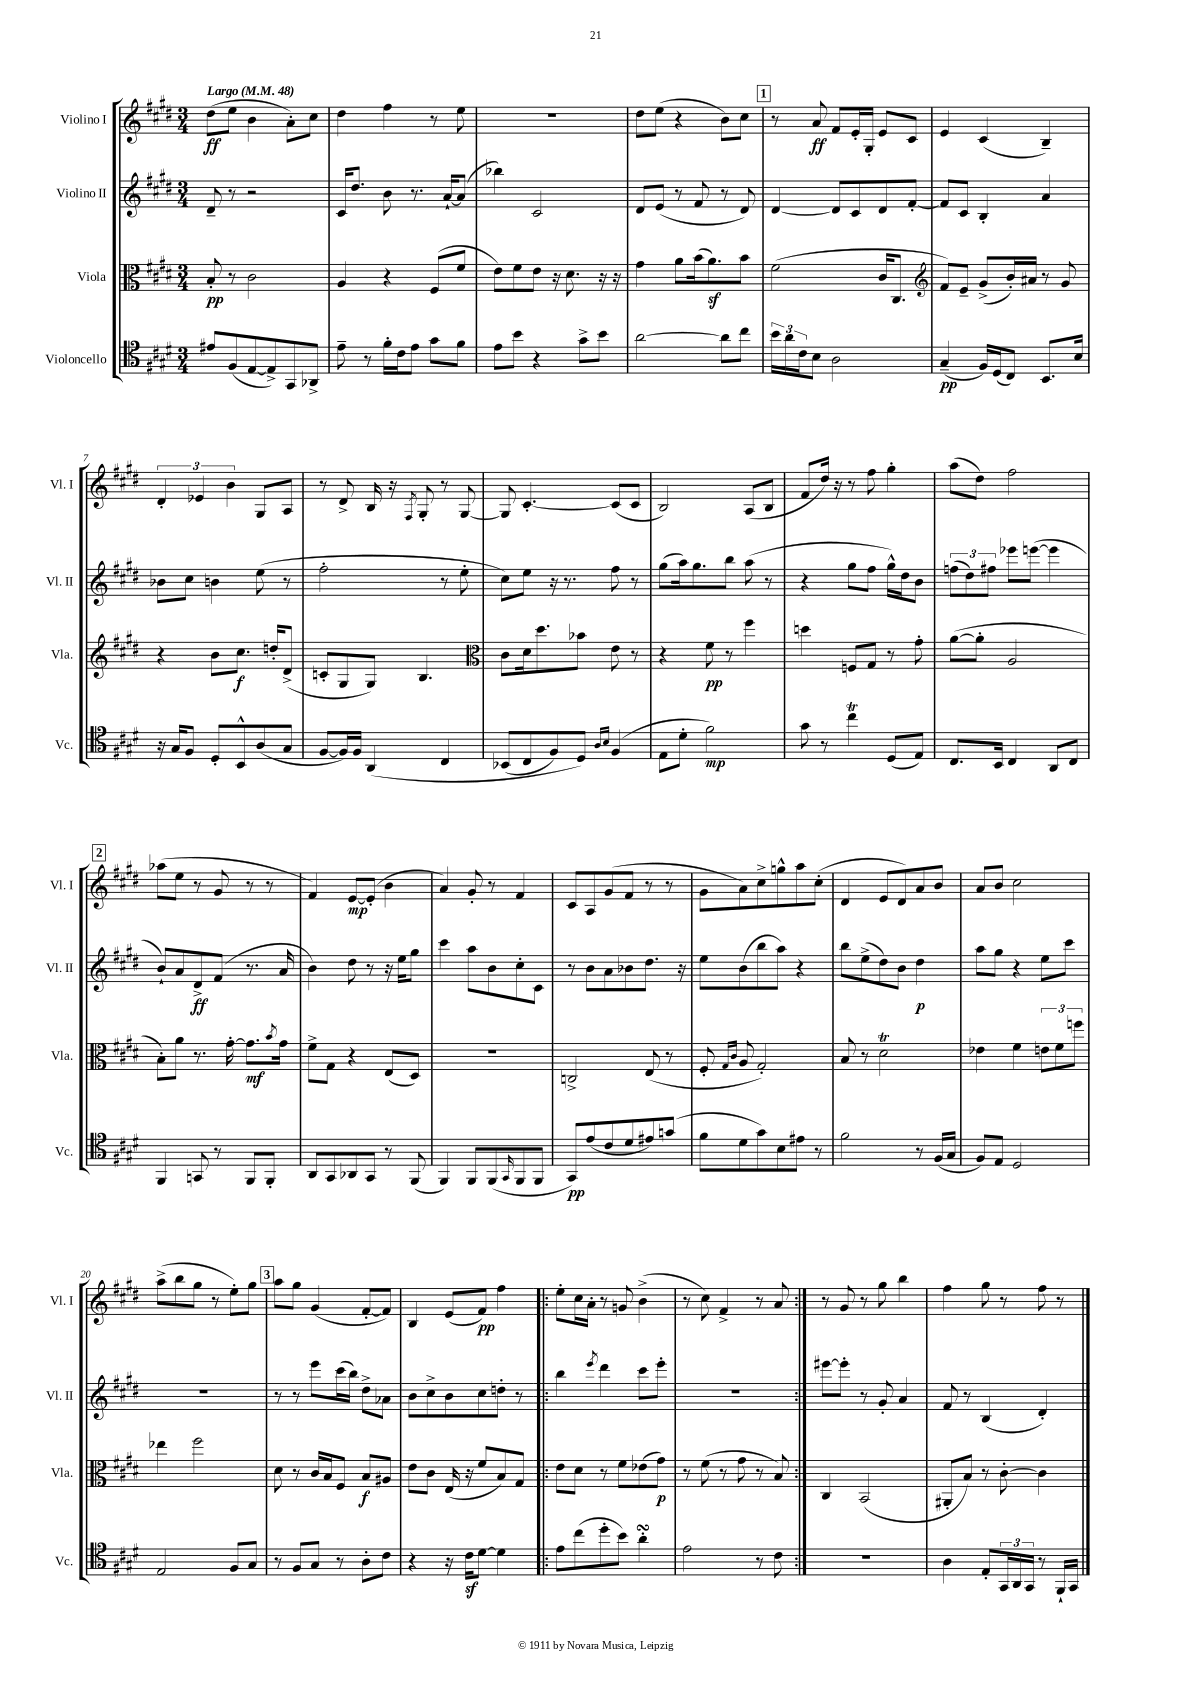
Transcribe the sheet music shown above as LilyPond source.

<<
\new StaffGroup <<
\new Staff = "s0" \with { instrumentName = "Violino I" shortInstrumentName = "Vl. I" } {
    \clef treble \key e \major \numericTimeSignature \time 3/4 \tempo "Largo" 4 = 48
    dis''8\ff( e''8 b'4 a'8-.) cis''8 |
    dis''4 fis''4 r8 e''8 |
    R2. |
    dis''8 e''8( r4 b'8) cis''8 |
    \mark \markup { \box "1" } r8 a'8\ff fis'8 e'16-. gis16-. e'8 cis'8 |
    e'4 cis'4( b4--) |
    \tuplet 3/2 { dis'4-. ees'4 b'4 } gis8 a8 |
    r8 dis'8-> b16 r16 \acciaccatura { fis8 } gis8-. r8 gis8~ |
    gis8 cis'4.~-. cis'8( cis'8 |
    b2) a8( b8 |
    fis'8 dis''16) r16 r8 fis''8 gis''4-. |
    a''8( dis''8) fis''2 |
    \mark \markup { \box "2" } aes''8( e''8 r8 gis'8 r8 r8 |
    fis'4) e'8~\mp e'8-.( b'4 |
    a'4) gis'8-. r8 fis'4 |
    cis'8 a8 gis'8( fis'8 r8 r8 |
    gis'8 a'8) cis''8-> g''8-^ a''8 cis''8-.( |
    dis'4 e'8 dis'8) a'8 b'8 |
    a'8 b'8 cis''2 |
    a''8->( b''8 gis''8 r8 e''8-.) gis''8 |
    \mark \markup { \box "3" } a''8 gis''8 gis'4( fis'8~-. fis'8) |
    b4 e'8( fis'8\pp) fis''4 |
    \repeat volta 2 { e''8-. cis''16 a'16-. r8 g'8 b'4->( |
    r8 cis''8) fis'4-> r8 a'8 | }
    r8 gis'8 r8 gis''8 b''4 |
    fis''4 gis''8 r8 fis''8 r8 \bar "|." |
}
\new Staff = "s1" \with { instrumentName = "Violino II" shortInstrumentName = "Vl. II" } {
    \clef treble \key e \major \numericTimeSignature \time 3/4
    dis'8-- r8 r2 |
    cis'16 dis''8. b'8 r8. a'16~-! a'8( |
    bes''4) cis'2 |
    dis'8 e'8( r8 fis'8 r8 dis'8) |
    \mark \markup { \box "1" } dis'4~ dis'8 cis'8 dis'8 fis'8~-. |
    fis'8 cis'8 b4-. a'4 |
    bes'8 cis''8 b'4 e''8( r8 |
    fis''2-. r8 e''8-. |
    cis''8) e''8 r16 r8. fis''8 r8 |
    gis''8( a''16) gis''8. b''8 a''8( r8 |
    r4 gis''8 fis''8 gis''16-^) dis''16 b'8 |
    \tuplet 3/2 { f''8( dis''8) fis''8 } ees'''8 e'''8~( e'''4 |
    \mark \markup { \box "2" } b'8-!) a'8 dis'8->\ff fis'8( r8. a'16 |
    b'4) dis''8 r8 r16 e''16 gis''8 |
    cis'''4 a''8 b'8 cis''8-. cis'8 |
    r8 b'8 a'8 bes'8 dis''8. r16 |
    e''8 b'8( b''8 a''8) r4 |
    b''8 e''8->( dis''8) b'8 dis''4\p |
    a''8 gis''8 r4 e''8 cis'''8 |
    R2. |
    \mark \markup { \box "3" } r8 r8 e'''8 cis'''16( b''16) dis''8-> aes'8 |
    b'8 cis''8-> b'8 cis''8 d''8-. r8 |
    \repeat volta 2 { b''4 \acciaccatura { e'''8 } dis'''4 cis'''8 e'''8-. |
    R2. | }
    eis'''8~ eis'''8-. r8 gis'8-. a'4 |
    fis'8 r8 b4( dis'4-.) \bar "|." |
}
\new Staff = "s2" \with { instrumentName = "Viola" shortInstrumentName = "Vla." } {
    \clef alto \key e \major \numericTimeSignature \time 3/4
    b8-.\pp r8 cis'2 |
    a4 r4 fis8( fis'8 |
    e'8) fis'8 e'8 r16 dis'8. r16 r16 |
    gis'4 a'8 b'16( a'8.\sf) b'8 |
    \mark \markup { \box "1" } fis'2( cis'16 cis8. |
    \clef treble fis'8) e'8-- gis'8->( b'16-.) ais'16 r8 gis'8 |
    r4 b'8 cis''8.\f d''16-. dis'8->( |
    c'8-. gis8 gis8) b4. |
    \clef alto cis'8 dis'16 dis''8. bes'8 e'8 r8 |
    r4 fis'8\pp r8 fis''4 |
    d''4 f8 gis8 r8 gis'8-. |
    a'8~( a'8-. a2 |
    \mark \markup { \box "2" } b8-.) a'8 r8. gis'16~-. gis'8.\mf \acciaccatura { b'8 } gis'16 |
    fis'8-> gis8 r4 e8( dis8) |
    R2. |
    c2-> e8( r8 |
    fis8-. \grace { gis16 cis'16 } a8 gis2-.) |
    b8 r8 dis'2\trill |
    ees'4 fis'4 \tuplet 3/2 { e'8 fis'8 f''8 } |
    ees''4 fis''2 |
    \mark \markup { \box "3" } dis'8 r8 cis'16 b16 fis8 b8\f ais8 |
    e'8 cis'8 e16( r16 fis'8 b8) gis8 |
    \repeat volta 2 { e'8 dis'8 r8 fis'8 ees'8( gis'8\p) |
    r8 fis'8( r8 gis'8 r8 b8) | }
    cis4 b,2( |
    ais,8-. b8) r8 cis'8~-. cis'4 \bar "|." |
}
\new Staff = "s3" \with { instrumentName = "Violoncello" shortInstrumentName = "Vc." } {
    \clef tenor \key e \major \numericTimeSignature \time 3/4
    eis'8 fis8( e8~ e8->) gis,8 aes,8-> |
    e'8-- r8 fis'16-. cis'16 e'8 gis'8 fis'8 |
    e'8 b'8 r4 gis'8-> b'8 |
    a'2~ a'8 cis''8 |
    \mark \markup { \box "1" } \tuplet 3/2 { b'16 a'16 cis'16 } b8 a2 |
    gis4--\pp( fis16) dis16( cis8) b,8. b16 |
    r16 gis16 fis8 dis8-. b,8-^ a8( gis8 |
    fis8~ fis16) fis16 a,4\( cis4 |
    bes,8( cis8 fis8) dis8\) \grace { a16 b16 } fis4( |
    e8 dis'8-. fis'2\mp) |
    gis'8 r8 cis''4\trill dis8( e8) |
    cis8. b,16 cis4 a,8 cis8 |
    \mark \markup { \box "2" } fis,4 g,8 r8 fis,8 fis,8-. |
    a,8 gis,8 aes,8 gis,8 r8 fis,8( |
    fis,4) fis,8 fis,8( \grace { gis,16 } fis,8 fis,8 |
    gis,8\pp) e'8( cis'8 dis'8 eis'8) g'8( |
    fis'8 dis'8 gis'8) b8 eis'8 r8 |
    fis'2 r8 fis16( gis16 |
    fis8) e8 dis2 |
    e2 fis8 gis8 |
    \mark \markup { \box "3" } r8 fis8 gis8 r8 a8-. cis'8 |
    r4 r16 cis'16\sf dis'8~ dis'4 |
    \repeat volta 2 { e'8 cis''8( dis''8-. b'8) a'4-.\turn |
    e'2 r8 cis'8 | }
    R2. |
    a4 e8-. \tuplet 3/2 { gis,16 a,16 gis,16 } r8 fis,16-! gis,16 \bar "|." |
}
>>
>>
